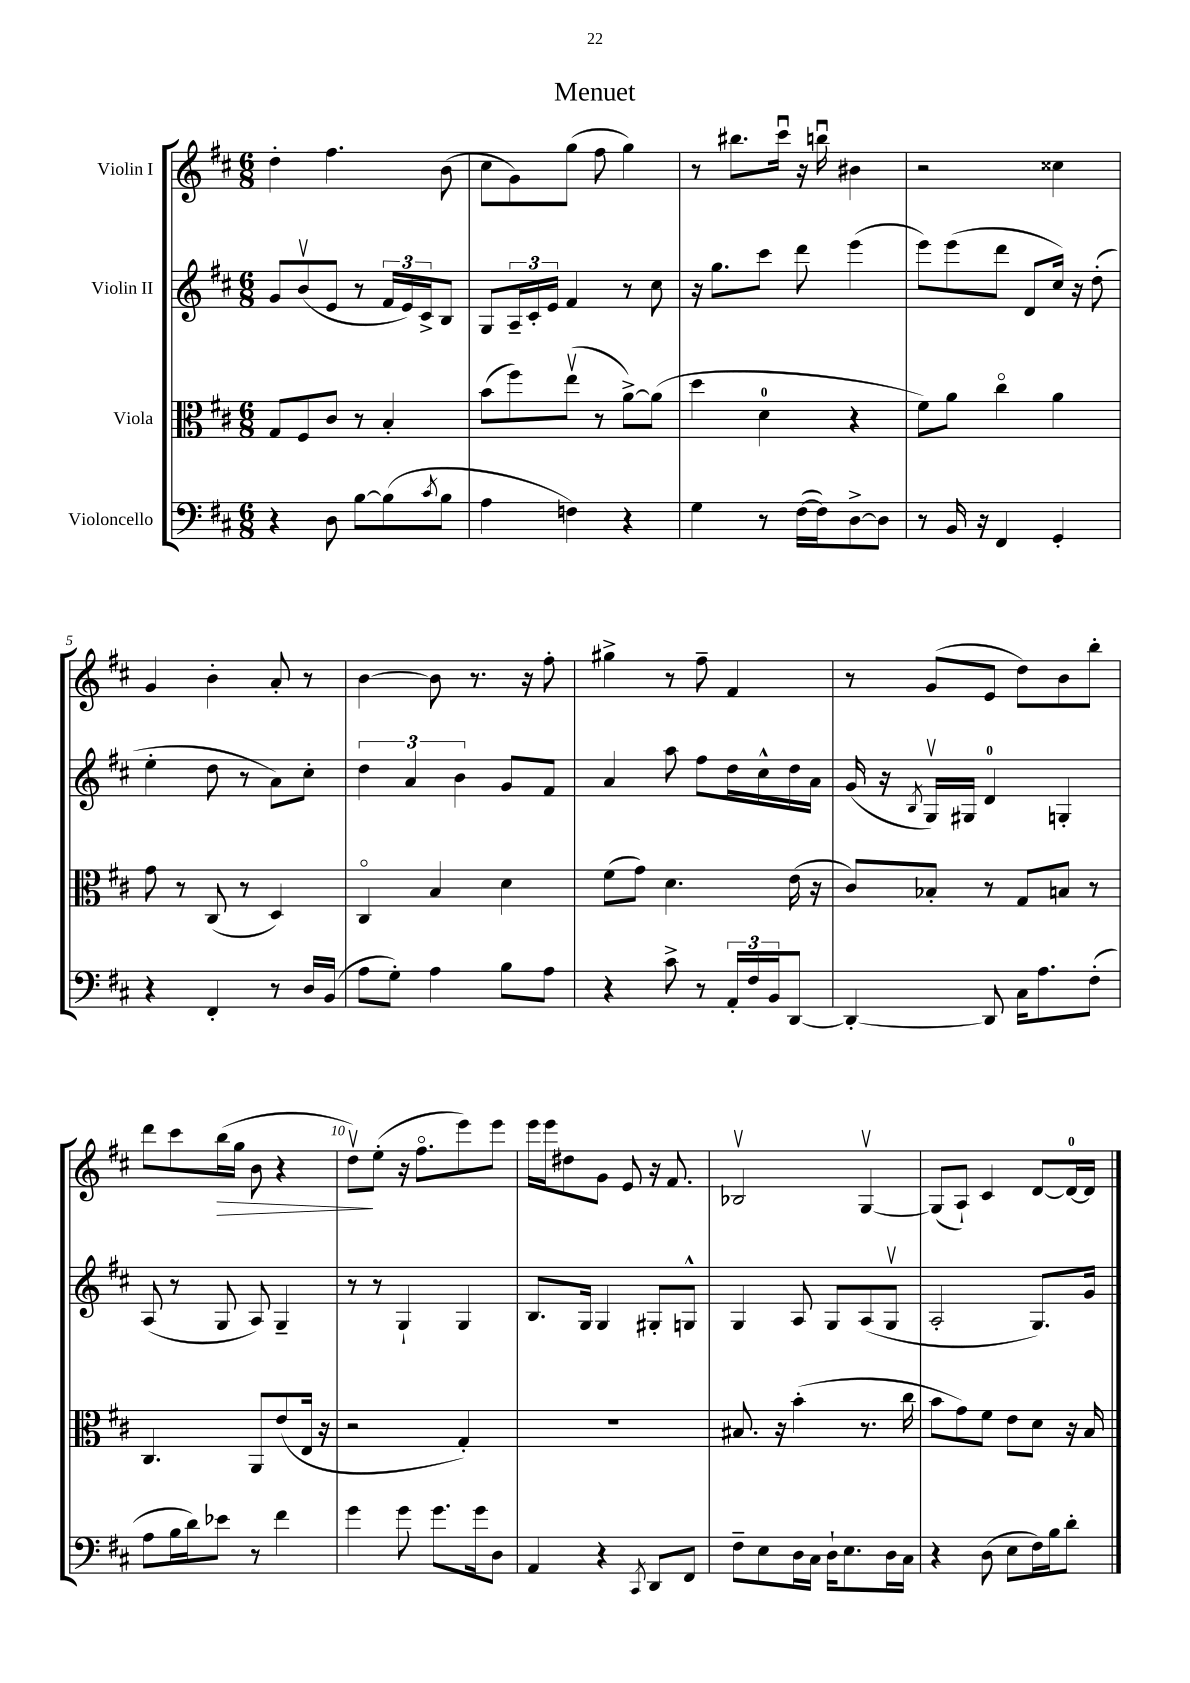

**kern	**kern	**kern	**kern	**dynam
*part4	*part3	*part2	*part1	*part1
*staff4	*staff3	*staff2	*staff1	*staff1
*I"Violoncello	*I"Viola	*I"Violin II	*I"Violin I	*
*clefF4	*clefC3	*clefG2	*clefG2	*
*k[f#c#]	*k[f#c#]	*k[f#c#]	*k[f#c#]	*
*M6/8	*M6/8	*M6/8	*M6/8	*
=1	=1	=1	=1	=1
4r	8G/L	8g/L	4dd'\	.
.	8F#/	(8bv/	.	.
8D\	8c#/J	8e/J	4.ff#\	.
[8B\L	8r	8r	.	.
(8B\]	4B'/	24f#/LL	.	.
.	.	24e/)	.	.
.	.	24c#^/J	.	.
8qc#/	.	.	.	.
8B\J	.	8B/J	(8b\	.
=2	=2	=2	=2	=2
4A\	(8b\L	8G/L	8cc#\L	.
.	8ff#\)	24A~/L	8g\)	.
.	.	24c#'/	.	.
.	.	24e/JJ	.	.
4Fn\)	(8eev\J	4f#/	(8gg\J	.
.	8r	.	8ff#\	.
4r	[8a^\L)	8r	4gg\)	.
.	(8a\J]	8cc#\	.	.
=3	=3	=3	=3	=3
4G\	4dd\	16r	8r	.
.	.	8.gg\L	.	.
.	.	.	8.bb#X\L	.
8r	4d\	8ccc#\J	.	.
.	.	.	16ccc#u\Jk	.
([16F#\LL	.	8ddd\	16r	.
16F#\J])	.	.	16bbnu\	.
[8D^\	4r	(4eee\	4b#X\	.
8D\J]	.	.	.	.
=4	=4	=4	=4	=4
8r	8f#\L)	8eee\L)	2r	.
16BB/	8a\J	(8eee\	.	.
16r	.	.	.	.
4FF#/	4cc#\	8ddd\J	.	.
.	.	8d/L	.	.
4GG'/	4a\	16cc#/Jk)	4cc##X\	.
.	.	16r	.	.
.	.	(8dd'\	.	.
!!LO:LB:g=z
=5	=5	=5	=5	=5
4r	8g\	4ee'\	4g/	.
.	8r	.	.	.
4FF#'/	(8C#/	8dd\	4b'\	.
.	8r	8r	.	.
8r	4D/)	8a\L)	8a'/	.
16D/LL	.	8cc#'\J	8r	.
(16BB/JJ	.	.	.	.
=6	=6	=6	=6	=6
8A\L	4C#/	6dd\	[4b\	.
8G'\J)	.	.	.	.
.	.	6a/	.	.
4A\	4B/	.	8b\]	.
.	.	6b\	.	.
.	.	.	8.r	.
8B\L	4d\	8g/L	.	.
.	.	.	16r	.
8A\J	.	8f#/J	8ff#'\	.
=7	=7	=7	=7	=7
4r	(8f#\L	4a/	4gg#X^\	.
.	8g\J)	.	.	.
8c#^\	4.d\	8aa\	8r	.
8r	.	8ff#\L	8ff#~\	.
24AA'/LL	.	16dd\L	4f#/	.
24F#/	.	.	.	.
.	.	16cc#^^\	.	.
24BB/J	.	.	.	.
[8DD/J	(16e\	16dd\	.	.
.	16r	16a\JJ	.	.
=8	=8	=8	=8	=8
4DD'/_	8c#/L)	(16g/	8r	.
.	.	16r	.	.
.	.	8qB/	.	.
.	8B-X'/J	16Gv/LL)	(8g/L	.
.	.	16G#X/JJ	.	.
8DD/]	8r	4d/	8e/J	.
16C#\KL	8G/L	.	8dd\L)	.
8.A\	.	.	.	.
.	8Bn/J	4Gn'/	8b\	.
(8F#'\J	8r	.	8bb'\J	.
!!LO:LB:g=z
=9	=9	=9	=9	=9
8A\L	4.C#/	(8A/	8ddd\L	.
16B\L	.	8r	8ccc#\	.
16d\J)	.	.	.	.
!	!	!	!	!LO:HP:b
8e-X\J	.	8G/	(16bb\L	>
.	.	.	16gg\JJ	.
8r	8AA/L	8A/)	8b\	.
4f#\	(8e/	4G~/	4r	.
.	16E/Jk	.	.	.
.	16r	.	.	.
=10	=10	=10	=10	=10
4g\	2r	8r	8ddv\L)	.
.	.	8r	(8ee'\J	]
8g\	.	4G`/	16r	.
.	.	.	8.ff#\L	.
8.g\L	.	.	.	.
.	4G'/)	4G/	8eee\)	.
16g\k	.	.	.	.
8D\J	.	.	8eee\J	.
=11	=11	=11	=11	=11
4AA/	2.r	8.B/L	16eee\LL	.
.	.	.	16eee\J	.
.	.	.	8dd#X\	.
.	.	16G/Jk	.	.
4r	.	4G/	8g\J	.
.	.	.	8e/	.
8qCC#/	.	.	.	.
8DD/L	.	8G#X'/L	16r	.
.	.	.	8.f#/	.
8FF#/J	.	8Gn^^/J	.	.
=12	=12	=12	=12	=12
8F#~\L	8.B#X/	4G/	2B-Xv/	.
8E\	.	.	.	.
.	16r	.	.	.
16D\L	(4b'\	8A/	.	.
16C#\JJ	.	.	.	.
16D`\KL	.	8G/L	.	.
8.E\	.	.	.	.
.	8.r	(8A/	[4Gv/	.
16D\L	.	8Gv/J	.	.
16C#\JJ	16cc#\	.	.	.
=13	=13	=13	=13	=13
4r	8b\L	2A'/	(8G/L]	.
.	8g\)	.	8A`/J)	.
(8D\	8f#\J	.	4c#/	.
8E\L	8e\L	.	.	.
16F#\L)	8d\J	8.G/L)	[8d/L	.
16B\J	.	.	.	.
8d'\J	16r	.	16d/L_	.
.	16B/	16g/Jk	16d/JJ]	.
==	==	==	==	==
*-	*-	*-	*-	*-
